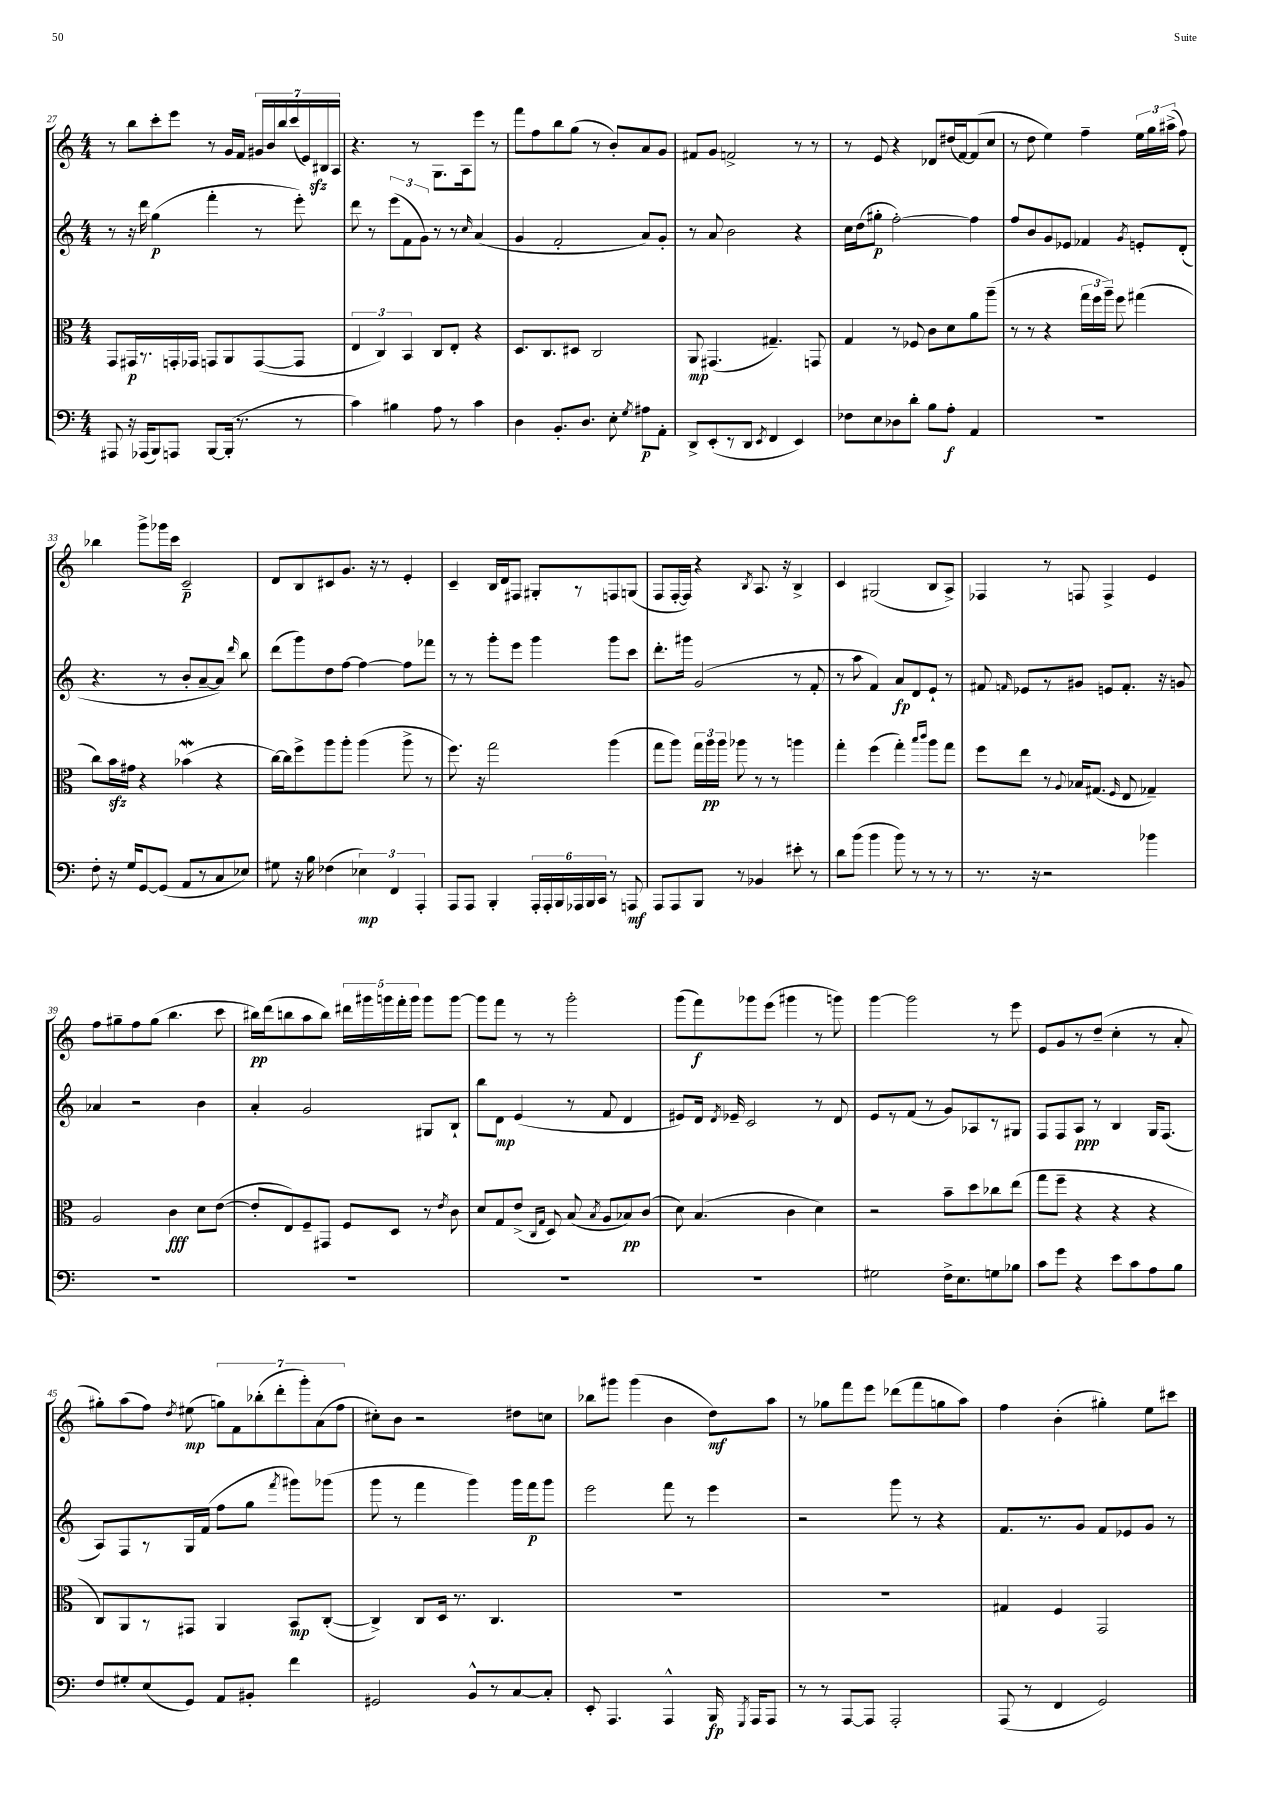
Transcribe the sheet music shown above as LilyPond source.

<<
\new StaffGroup <<
\new Staff = "s0" {
    \clef treble \key c \major \numericTimeSignature \time 4/4
    \autoBeamOff r8 b''8[ c'''8-. e'''8] r8 g'16[ f'16] \tuplet 7/4 { gis'16[ b'16 b''16 c'''16( e'16) bis16\sfz a16] } |
    r4. r8 g8.[ a16 e'''8] r8 |
    f'''8[ f''8 b''8 g''8]( r8 b'8[-.) a'8 g'8] |
    fis'8[ g'8] f'2-> r8 r8 |
    r8 e'8 r4 des'8[ dis''16( f'16~) f'8( c''8] |
    r8 d''8 e''4) f''4-- \tuplet 3/2 { e''16[ g''16 ais''16]->( } f''8) |
    bes''4 g'''8[-> ges'''16 c'''16] c'2--\p |
    d'8[ b8 cis'8 g'8.] r16 r8 e'4-. |
    c'4-- b16[ d'16 fis8] gis8[-. r8 f8 g8]( |
    f8[ f16~-. f16]) r4 \acciaccatura { b8 } a8. r16 b4-> |
    c'4 gis2( b8[ a8]->) |
    fes4 r8 f8 f4-> e'4 |
    f''8[ gis''8-- f''8 gis''8]( b''4. c'''8 |
    bis''16[\pp) d'''16( b''8 a''8 b''8]) \tuplet 5/4 { dis'''16[ gis'''16 g'''16 f'''16-. g'''16] } g'''8[ g'''8]~ |
    g'''8[ f'''8] r8 r8 g'''2-. |
    g'''8[( f'''8\f) ges'''8 e'''8]( gis'''4 r8 g'''8) |
    g'''4~ g'''2 r8 e'''8 |
    e'8[ g'8 r8 d''8]--( c''4-. r8 a'8-. |
    gis''8[-.) a''8( f''8]) \acciaccatura { d''8 } eis''8\mp( \tuplet 7/4 { g''8[) f'8 bes''8-.( d'''8-. g'''8-.) a'8( f''8] } |
    cis''8[-.) b'8] r2 dis''8[ c''8] |
    bes''8[ gis'''8] gis'''4( b'4 d''8[\mf) a''8] |
    r8 ges''8[ f'''8 e'''8] des'''8[( f'''8 g''8 a''8]) |
    f''4 b'4-.( gis''4-.) e''8[ cis'''8] \bar "|." |
}
\new Staff = "s1" {
    \clef treble \key c \major \numericTimeSignature \time 4/4
    \autoBeamOff r8 r16 d'''16 g''4\p( f'''4-. r8 e'''8-.) |
    d'''8 r8 \tuplet 3/2 { e'''8[( f'8 g'8]) } r8 r8 \grace { c''16 } a'4( |
    g'4 f'2-. a'8[) g'8]-. |
    r8 a'8 b'2 r4 |
    c''16[ d''16( gis''8]-.\p f''2~-.) f''4 |
    f''8[ b'8 g'8 ees'8] fes'4 \acciaccatura { g'8 } e'8[-. d'8]-.( |
    r4. r8 b'8[-. a'8~-- a'8]) \grace { d'''16 } b''8 |
    d'''8[( g'''8) d''8 f''8]~ f''4~ f''8[ fes'''8] |
    r8 r8 g'''8[-. e'''8] g'''4 g'''8[ c'''8] |
    d'''8.[-. gis'''16] g'2( r8 f'8-. |
    r8 a''8 f'4) a'8[\fp d'8 e'8]-! r8 |
    fis'8 \grace { f'16 } ees'8[ r8 gis'8] e'8[ f'8.]-. r16 g'8 |
    aes'4 r2 b'4 |
    a'4-. g'2 gis8[ b8]-! |
    b''8[ d'8]\mp e'4( r8 f'8 d'4 |
    eis'8[) d'16] \acciaccatura { d'8 } ees'16-- c'2 r8 d'8 |
    e'8[ r8 f'8]( r8 g'8[) aes8 r8 gis8] |
    f8[ f8 a8]\ppp r8 b4 g16[ f8.]( |
    a8[) f8 r8 g16 f'16]( f''8[ g''8] \acciaccatura { f'''8 } gis'''8[) ges'''8]( |
    g'''8 r8 f'''4 g'''4) g'''16[ f'''16\p g'''8] |
    e'''2 f'''8 r8 e'''4 |
    r2 g'''8 r8 r4 |
    f'8.[ r8. g'8] f'8[ ees'8 g'8] r8 \bar "|." |
}
\new Staff = "s2" {
    \clef alto \key c \major \numericTimeSignature \time 4/4
    \autoBeamOff g,8[ gis,16\p r8. g,16-. ges,16] g,8[ a,8 g,8~( g,8] |
    \tuplet 3/2 { e4 c4) b,4 } c8[ e8]-. r4 |
    d8.[ c8. dis8] c2 |
    a,8\mp gis,4.( gis4.--) g,8 |
    g4 r8 fes8 c'8[ d'8 a'8 a''8]--( |
    r8 r8 r4 \tuplet 3/2 { g''16[ f''16 a''16]--) } f''8 gis''4( |
    c''8[) b'16\sfz gis'16] r4 bes'4\mordent( r4 |
    c''16[~) c''16 f''8-> a''8 a''8]-. a''4( a''8-> r8 |
    f''8.) r16 g''2 a''4( |
    g''8[ a''8]) \tuplet 3/2 { g''16[ a''16\pp a''16] } aes''8 r8 r8 a''4 |
    g''4-. f''4( g''4-.) \grace { b''16[ c'''16] } a''8[ g''8] |
    f''8[ e''8] r8 \appoggiatura { a8 } bes16[ gis8.]( \grace { f16 } e8 ges4--) |
    a2 c'4\fff d'8[ e'8]~( |
    e'8[-. e8) f8-- gis,8] f8[ d8] r8 \acciaccatura { e'8 } c'8 |
    d'8[ g8 e'8]->( \grace { c16[ g16] } d8) b8( \acciaccatura { b8 } a8[ bes8\pp) c'8]( |
    d'8) b4.( c'4 d'4) |
    r2 b'8[-- d''8 ces''8 e''8]( |
    g''8[ f''8]-- r4 r4 r4 |
    c8[) a,8 r8 gis,8] a,4 b,8[\mp c8]~-.( |
    c4->) c8[ d16] r8. c4. |
    R1 |
    R1 |
    gis4 f4 g,2 \bar "|." |
}
\new Staff = "s3" {
    \clef bass \key c \major \numericTimeSignature \time 4/4
    \autoBeamOff ais,,8 r16 aes,,16[( b,,8) a,,8] b,,8[~ b,,16]-.( r8. r8 |
    c'4) bis4 a8 r8 c'4 |
    d4 b,8.[-. d8.] e8-. \acciaccatura { g8 } ais8[\p a,8]-. |
    d,8[-> e,8-.( r8 d,8] \acciaccatura { e,8 } f,4 e,4) |
    fes8[ e8 des8 d'8]-. b8[ a8]-.\f a,4 |
    R1 |
    f8-. r16 g16[ g,8~ g,8]( a,8[ r8 c8 ees8]) |
    gis8 r16 b16 fes4( \tuplet 3/2 { ees4\mp) f,4 a,,4-. } |
    a,,8[ a,,8] b,,4-. \tuplet 6/4 { a,,16[-. a,,16-. b,,16 aes,,16 b,,16 c,16] } r8 a,,8\mf |
    a,,8[ a,,8 b,,8] r8 bes,4 eis'8-. r8 |
    d'8[ b'8]( b'4 b'8) r8 r8 r8 |
    r8. r16 r2 bes'4 |
    R1 |
    R1 |
    R1 |
    R1 |
    gis2 f16[-> e8. g8 bes8] |
    c'8[ g'8] r4 e'8[ c'8 a8 b8] |
    f8[ gis8-. e8( g,8]) a,8[ bis,8]-. f'4 |
    gis,2 b,8[-^ r8 c8~ c8]-. |
    e,8-. a,,4. a,,4-^ b,,16\fp \acciaccatura { g,,8 } a,,16[ a,,8] |
    r8 r8 a,,8[~ a,,8] a,,2-. |
    a,,8( r8 f,4 g,2) \bar "|." |
}
>>
>>
\layout { \context { \Score currentBarNumber = #27 } }
